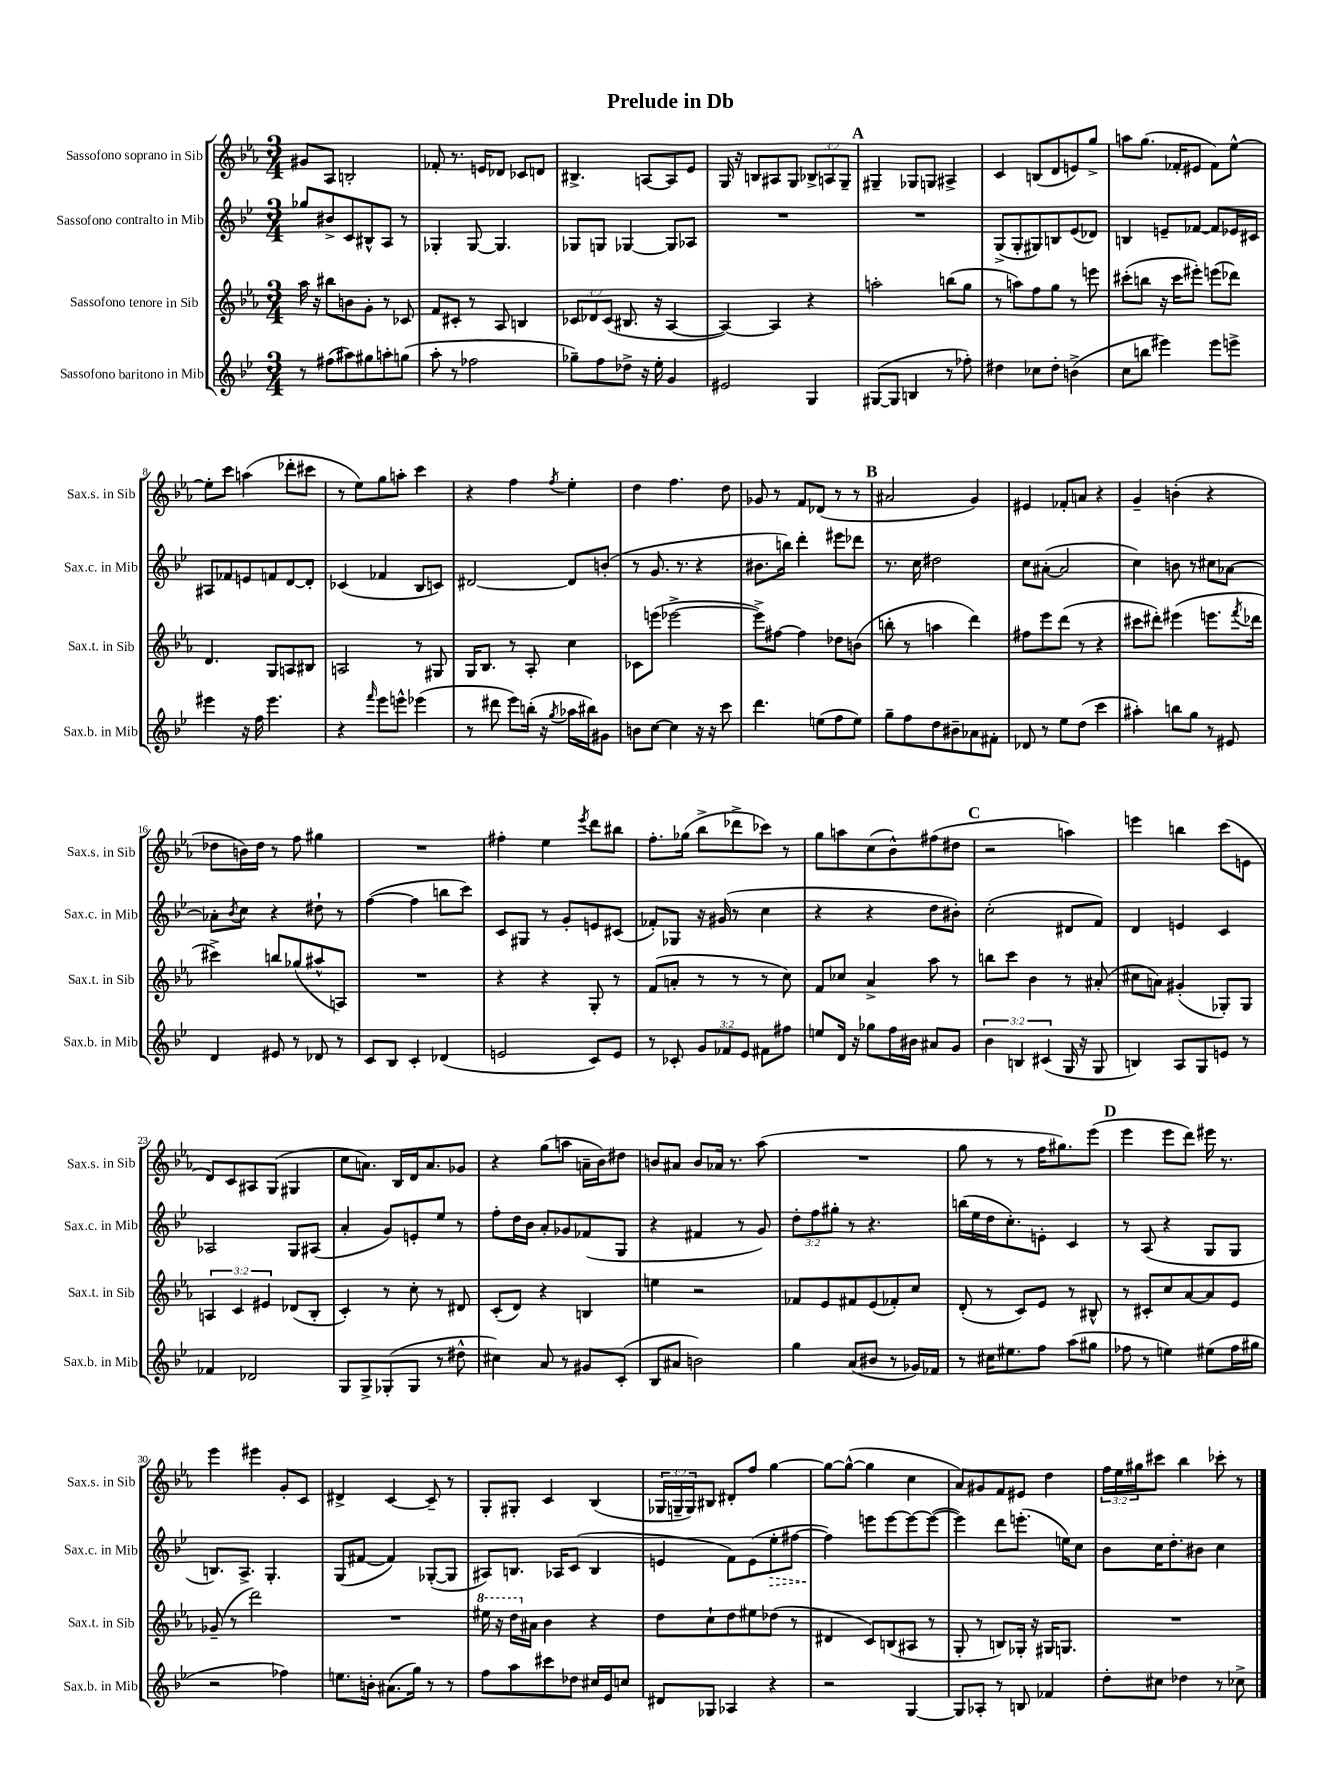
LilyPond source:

\header { title = "Prelude in Db" }
<<
\new StaffGroup <<
\new Staff = "s0" \with { instrumentName = "Sassofono soprano in Sib" shortInstrumentName = "Sax.s. in Sib" } {
    \clef treble \key ees \major \numericTimeSignature \time 3/4 \override Staff.TupletNumber.text = #tuplet-number::calc-fraction-text
    gis'8 aes8 b2-. |
    fes'8-. r8. e'16 des'8 ces'8 d'8 |
    bis4.-> a8~ a8 ees'8 |
    g16 r16 b8 ais8 g8 \tuplet 3/2 { bes8-> a8 g8-- } |
    \mark \markup { \bold "A" } gis4-- ges8 g8 ais4-> |
    c'4 b8( d'8 e'8) g''8-> |
    a''8 g''8.( fes'16-. eis'8 fes'8) ees''8~-^ |
    ees''8-. c'''8 a''4( des'''8-. cis'''8 |
    r8 ees''8) g''8 a''8-. c'''4 |
    r4 f''4 \acciaccatura { f''8 } ees''4-. |
    d''4 f''4. d''8 |
    ges'8 r8 f'8 des'8( r8 r8 |
    \mark \markup { \bold "B" } ais'2 g'4) |
    eis'4 fes'8-. a'8 r4 |
    g'4-- b'4-.( r4 |
    des''8 b'16) des''16 r8 f''8 gis''4 |
    R2. |
    fis''4-. ees''4 \acciaccatura { ees'''8 } d'''8 bis''8 |
    f''8.-. ges''16( bes''8-> des'''8-> ces'''8) r8 |
    g''8 a''8 c''8( bes'8-^) fis''8( dis''8 |
    \mark \markup { \bold "C" } r2 a''4) |
    e'''4 b''4 c'''8( e'8 |
    d'8) c'8 ais8 g8( gis4 |
    c''8 a'8.) bes16 d'16 a'8. ges'8 |
    r4 g''8( a''8 a'16-- bes'16) dis''8 |
    b'8 ais'8 b'8 aes'16 r8. aes''8( |
    R2. |
    g''8 r8 r8 f''16 gis''8.) ees'''8( |
    \mark \markup { \bold "D" } ees'''4 ees'''8 d'''8) eis'''16 r8. |
    ees'''4 eis'''4 g'8-. c'8 |
    dis'4-> c'4~ c'8-- r8 |
    g8-. gis8-. c'4 bes4( |
    \tuplet 3/2 { ges16 g16-- g16) } bis8 dis'8-. f''8 g''4~ |
    g''8~ g''8~-^( g''4 c''4 |
    aes'8) gis'8 f'8 eis'8 d''4 |
    \tuplet 3/2 { f''16 ees''16 gis''16 } cis'''8 bes''4 ces'''8-. r8 \bar "|." |
}
\new Staff = "s1" \with { instrumentName = "Sassofono contralto in Mib" shortInstrumentName = "Sax.c. in Mib" } {
    \clef treble \key bes \major \numericTimeSignature \time 3/4 \override Staff.TupletNumber.text = #tuplet-number::calc-fraction-text
    ges''8 bis'8-> c'8 bis8-^ a8 r8 |
    ges4-. ges8~ ges4. |
    ges8 g8 ges4~ ges8 aes8 |
    R2. |
    \mark \markup { \bold "A" } R2. |
    g8->( g8-. gis8) b8 ees'8( des'8) |
    b4 e'8-- fes'8~ fes'8 ees'16 cis'16 |
    ais8 fes'8 e'8 f'8 d'8~ d'8-. |
    ces'4( fes'4 bes8 c'8) |
    dis'2~ dis'8 b'8-.( |
    r8 g'8. r8. r4 |
    bis'8. b''16) d'''4-. eis'''8 des'''8 |
    \mark \markup { \bold "B" } r8. c''16 dis''2 |
    c''8 ais'8~-.( ais'2 |
    c''4) b'8 r8 cis''8 aes'8~ |
    aes'8-. \acciaccatura { bes'8 } c''8 r4 dis''8-! r8 |
    f''4~( f''4 b''8 c'''8) |
    c'8 gis8 r8 g'8-. e'8 cis'8( |
    fes'8-.) ges8 r16 gis'16( r8 c''4 |
    r4 r4 d''8 bis'8-.) |
    \mark \markup { \bold "C" } c''2-.( dis'8 f'8) |
    d'4 e'4 c'4 |
    aes2 g8 ais8( |
    a'4-. g'8) e'8-. ees''8 r8 |
    f''8-. d''16 bes'16 a'8-. ges'8 fes'8( g8 |
    r4 fis'4 r8 g'8) |
    \tuplet 3/2 { d''8-. f''8 gis''8-. } r8 r4. |
    b''16( ees''16 d''16 c''8.-.) e'8-. c'4 |
    \mark \markup { \bold "D" } r8 a8( r4 g8 g8 |
    b8.) a8.-> g4.-. |
    g8( fis'8~ fis'4) ges8~-.( ges8 |
    ais8) b8. aes16 c'8( b4 |
    e'4 f'8) e'8( \once \override Hairpin.style = #'dashed-line ees''8-.\> fis''8~ |
    fis''4\!) e'''8 e'''8~ e'''8~ e'''8~( |
    e'''4) d'''8 e'''8.-.( e''16) c''8 |
    bes'8 c''16 d''8.-. bis'8 c''4 \bar "|." |
}
\new Staff = "s2" \with { instrumentName = "Sassofono tenore in Sib" shortInstrumentName = "Sax.t. in Sib" } {
    \clef treble \key ees \major \numericTimeSignature \time 3/4 \override Staff.TupletNumber.text = #tuplet-number::calc-fraction-text
    aes''16 r16 bis''8 b'8 g'8-. r8 ces'8 |
    f'8 cis'8-. r8 aes8 b4 |
    \tuplet 3/2 { ces'8 des'8 ces'8( } bis8. r16 aes4~ |
    aes4~) aes4 r4 |
    \mark \markup { \bold "A" } a''2-. b''8( g''8 |
    r8 a''8) f''8 g''8 r8 e'''8 |
    cis'''8-.( b''8 r16 cis'''16 eis'''8-.) e'''8( des'''8) |
    d'4. g8 a8 bis8 |
    a2 r8 gis8 |
    g16 bes8. r8 aes8-. c''4 |
    ces'8 e'''8( ees'''2~-> |
    ees'''8->) fis''8~ fis''4 des''8 b'8( |
    \mark \markup { \bold "B" } b''8-. r8 a''4 d'''4) |
    fis''8 ees'''8 d'''8( r8 r4 |
    cis'''8 dis'''8-.) eis'''4( e'''8. \acciaccatura { f'''8 } des'''16 |
    cis'''4->) b''8 ges''8( ais''8-^ a8) |
    R2. |
    r4 r4 g8-. r8 |
    f'8( a'8-. r8 r8 r8 c''8) |
    f'8 ces''8 aes'4-> aes''8 r8 |
    \mark \markup { \bold "C" } b''8 c'''8 bes'4 r8 ais'8-.( |
    cis''8 a'8) gis'4-.( ges8-.) ges8 |
    \tuplet 3/2 { a4 c'4 eis'4 } des'8( bes8-. |
    c'4-.) r8 c''8-. r8 dis'8 |
    c'8-.( d'8) r4 b4 |
    e''4 r2 |
    fes'8 ees'8 fis'8 ees'8( fes'8-.) c''8 |
    d'8-.( r8 c'8) ees'8 r8 bis8-^ |
    \mark \markup { \bold "D" } r8 cis'8-. c''8 aes'8~ aes'8 ees'8 |
    ges'8--( r8 d'''2) |
    R2. |
    \ottava #1 eis'''16 r16 d'''16 \ottava #0 ais'16 bes'4 r4 |
    d''8 c''8-! d''8 eis''8 des''8( r8 |
    dis'4 c'8) b8( ais8 r8 |
    g8-. r8 b8) ges16-. r16 gis16 g8. |
    R2. \bar "|." |
}
\new Staff = "s3" \with { instrumentName = "Sassofono baritono in Mib" shortInstrumentName = "Sax.b. in Mib" } {
    \clef treble \key bes \major \numericTimeSignature \time 3/4 \override Staff.TupletNumber.text = #tuplet-number::calc-fraction-text
    r8 fis''8( ais''8) gis''8 a''8-. g''8( |
    a''8-. r8 fes''2 |
    ges''8--) f''8 des''8-> r16 ees''16-. g'4 |
    eis'2 g4 |
    \mark \markup { \bold "A" } gis8~( gis8 b4 r8 fes''8-.) |
    dis''4 ces''8 dis''8-. b'4->( |
    c''8 b''8 eis'''4) eis'''8 e'''8-> |
    eis'''4 r16 f''16 eis'''4. |
    r4 \grace { f'''16 } ees'''8 e'''8-^ ees'''4( |
    r8 dis'''8 ees'''8) b''16-.( r16 \acciaccatura { g''8 } aes''16 bis''16) gis'8 |
    b'8 c''8~ c''4 r16 r16 c'''8 |
    d'''4. e''8( f''8 e''8) |
    \mark \markup { \bold "B" } g''8-- f''8 d''8 bis'8-- aes'8 fis'8-. |
    des'8 r8 ees''8 d''8( c'''4 |
    ais''4-.) b''8 g''8 r8 eis'8 |
    d'4 eis'8 r8 des'8 r8 |
    c'8 bes8 c'4-. des'4( |
    e'2 c'8) e'8 |
    r8 ces'8-. \tuplet 3/2 { g'8 fes'8 ees'8 } fis'8 fis''8 |
    e''8 d'16 r16 ges''8 f''16 bis'16 ais'8 g'8 |
    \mark \markup { \bold "C" } \tuplet 3/2 { bes'4 b4 cis'4( } g16 r16 g8 |
    b4) a8 g8 e'8 r8 |
    fes'4 des'2 |
    g8 g8-> ges8-.( ges8 r8 dis''8-^ |
    cis''4) a'8 r8 gis'8 c'8-.( |
    bes8 ais'8 b'2) |
    g''4 a'8( bis'8 r8 ges'16) fes'16 |
    r8 cis''16 eis''8. f''8 a''8( gis''8 |
    \mark \markup { \bold "D" } fes''8 r8 e''4) eis''8( fes''16 gis''16 |
    r2 fes''4) |
    e''8. b'16-. ais'8.( g''16) r8 r8 |
    f''8 a''8 cis'''8 des''8 cis''16 ees'16 c''8 |
    dis'8 ges8 aes4 r4 |
    r2 g4~ |
    g8 aes8-. r8 b8 fes'4 |
    d''8-. cis''8 des''4 r8 ces''8-> \bar "|." |
}
>>
>>
